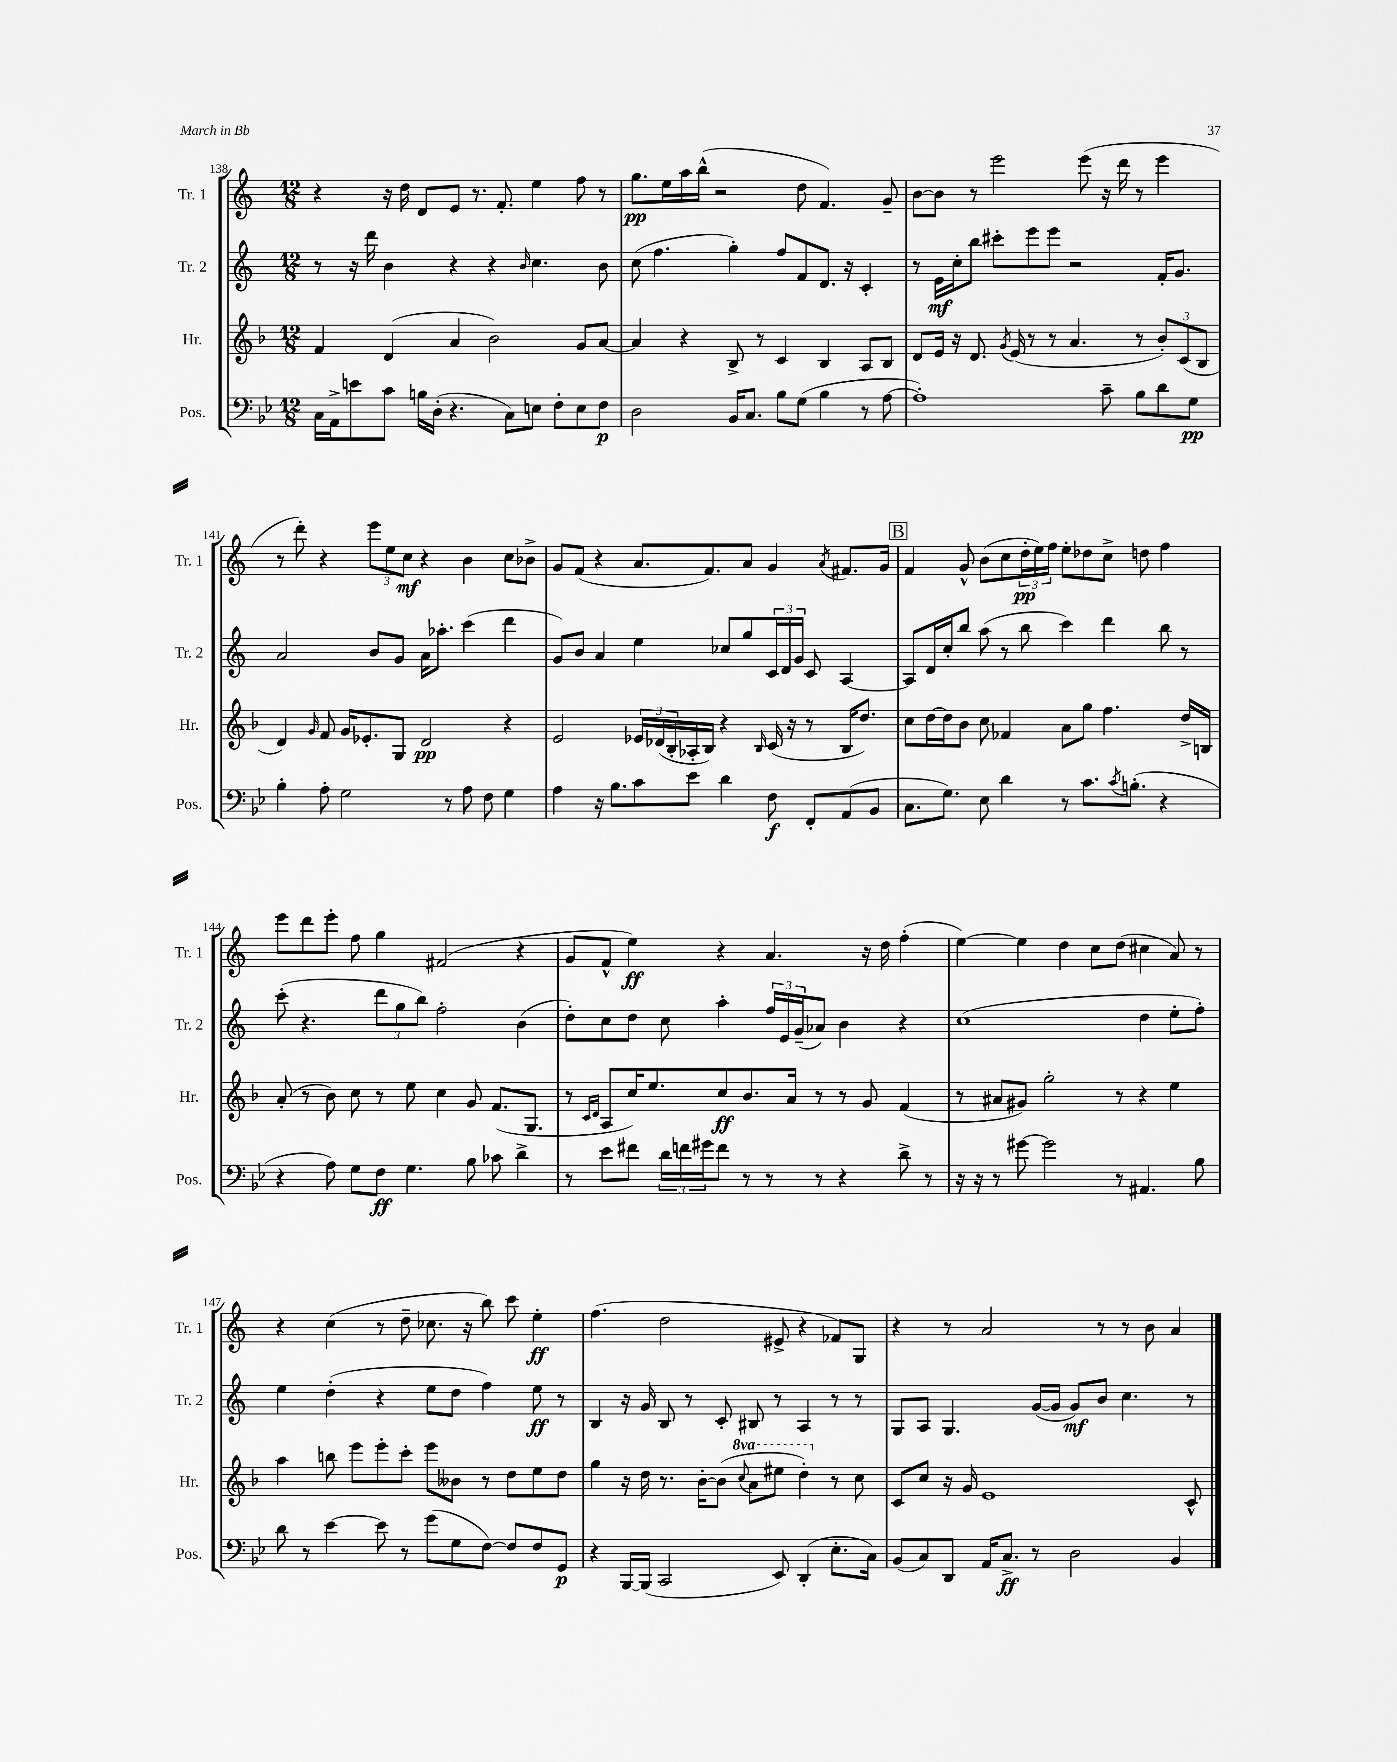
<<
\new StaffGroup <<
\new Staff = "s0" \with { instrumentName = "Tr. 1" shortInstrumentName = "Tr. 1" } {
    \clef treble \key c \major \numericTimeSignature \time 12/8
    r4 r16 d''16 d'8 e'8 r8. f'8.-. e''4 f''8 r8 |
    g''8.\pp e''16 a''16 b''16-^( r2 d''8 f'4.) g'8-- |
    b'8~ b'8 r8 e'''2 e'''8( r16 d'''16 r8 e'''4 |
    r8 d'''8-.) r4 \tuplet 3/2 { e'''8 e''8 c''8\mf } r4 b'4 c''8 bes'8-> |
    g'8 f'8( r4 a'8. f'8.) a'8 g'4 \acciaccatura { a'8 } fis'8. g'16 |
    \mark \markup { \box "B" } f'4 g'8-^ b'8( c''8 \tuplet 3/2 { d''16-.\pp e''16) f''16 } e''8-. des''8 c''8-> d''8 f''4 |
    e'''8 d'''8 e'''8-. f''8 g''4 fis'2( r4 |
    g'8 f'8-^ e''4\ff) r4 a'4. r16 d''16 f''4-.( |
    e''4~) e''4 d''4 c''8 d''8( cis''4 a'8) r8 |
    r4 c''4( r8 d''8-- ces''8. r16 b''8) c'''8 e''4-.\ff |
    f''4.( d''2 eis'8-> r4 fes'8) g8 |
    r4 r8 a'2 r8 r8 b'8 a'4 \bar "|." |
}
\new Staff = "s1" \with { instrumentName = "Tr. 2" shortInstrumentName = "Tr. 2" } {
    \clef treble \key c \major \numericTimeSignature \time 12/8
    r8 r16 d'''16 b'4 r4 r4 \grace { b'16 } c''4. b'8 |
    c''8( f''4. g''4-.) f''8 f'8 d'8. r16 c'4-. |
    r8 e'16\mf c''16-. b''8 cis'''8-. e'''8 e'''8 r2 f'16-. g'8. |
    a'2 b'8 g'8 a'16 aes''8.-. c'''4( d'''4 |
    g'8) b'8 a'4 e''4 ces''8 g''8 \tuplet 3/2 { c'16 d'16 g'16 } c'8 a4~ |
    \mark \markup { \box "B" } a8 d'16 c''16-. b''8 a''8( r8 b''8 c'''4) d'''4 b''8 r8 |
    c'''8-.( r4. \tuplet 3/2 { d'''8 g''8 b''8) } f''2-. b'4( |
    d''8-.) c''8 d''8 c''8 a''4-. \tuplet 3/2 { f''16 e'16 g'16--( } aes'8) b'4 r4 |
    c''1( d''4 e''8-. f''8-.) |
    e''4 d''4-.( r4 e''8 d''8 f''4) e''8\ff r8 |
    b4 r16 g'16 b8 r8 c'8-. bis8 r8 a4 r8 r8 |
    g8 a8 g4. g'16~( g'16 g'8\mf) b'8 c''4. r8 \bar "|." |
}
\new Staff = "s2" \with { instrumentName = "Hr." shortInstrumentName = "Hr." } {
    \clef treble \key f \major \numericTimeSignature \time 12/8 \set Staff.ottavationMarkups = #ottavation-simple-ordinals
    f'4 d'4( a'4 bes'2) g'8 a'8~ |
    a'4 r4 bes8-> r8 c'4 bes4 a8 bes8 |
    d'8 e'16 r16 d'8. \acciaccatura { g'8 } e'16( r8 r8 a'4. r8 \tuplet 3/2 { bes'8-.) c'8( bes8 } |
    d'4) \grace { g'16 } f'8 g'16 ees'8.-. g8 d'2\pp r4 |
    e'2 \tuplet 3/2 { ees'16 des'16( bes16-. } aes16-. bes16) r4 \grace { bes16 } c'16( r16 r8 bes16 d''8.) |
    \mark \markup { \box "B" } c''8 d''16~ d''16 bes'8 c''8 fes'4 a'8 g''8 f''4. d''16-> b16 |
    a'8-.( r8 bes'8) c''8 r8 e''8 c''4 g'8 f'8.( g8. |
    r8 \grace { c'16 d'16 } a8 c''16) e''8. c''8\ff bes'8. a'16 r8 r8 g'8 f'4( |
    r8 ais'8 gis'8) g''2-. r8 r4 e''4 |
    a''4 b''8 e'''8 e'''8-. c'''8-. e'''8 beses'8 r8 d''8 e''8 d''8 |
    g''4 r16 d''16 r8. bes'16~-. bes'8( \ottava #1 \appoggiatura { c'''8 } a''8 eis'''8 d'''4-.) \ottava #0 r8 c''8 |
    c'8 c''8 r16 g'16 e'1 c'8-^ \bar "|." |
}
\new Staff = "s3" \with { instrumentName = "Pos." shortInstrumentName = "Pos." } {
    \clef bass \key bes \major \numericTimeSignature \time 12/8
    c16 a,16-> e'8 c'8 b16 d16-.( r4. c8) e8 f8-. e8 f8\p |
    d2 bes,16 c8. bes8 g8( bes4 r8 a8~ |
    a1-.) c'8-- bes8 d'8 g8\pp |
    bes4-. a8-. g2 r8 a8 f8 g4 |
    a4 r16 bes8. c'8 ees'8 d'4 f8\f f,8-. a,8( bes,8 |
    \mark \markup { \box "B" } c8. g8.) ees8 d'4 r8 c'8. \acciaccatura { c'8 } b8.-.( r4 |
    r4 a8) g8 f8\ff g4. bes8 ces'8 d'4-> |
    r8 ees'8 fis'8 \tuplet 3/2 { d'16 f'16 gis'16 } f'8 r8 r8 r8 r4 d'8-> r8 |
    r16 r16 r8 gis'8~ gis'2 r8 ais,4. bes8 |
    d'8 r8 ees'4~ ees'8 r8 g'8( g8 f8~) f8 f8 g,8\p |
    r4 bes,,16~ bes,,16( c,2 ees,8) d,4-.( ees8.-. c16) |
    bes,8( c8) d,8 a,16 c8.->\ff r8 d2 bes,4 \bar "|." |
}
>>
>>
\layout { \context { \Score currentBarNumber = #138 } }
